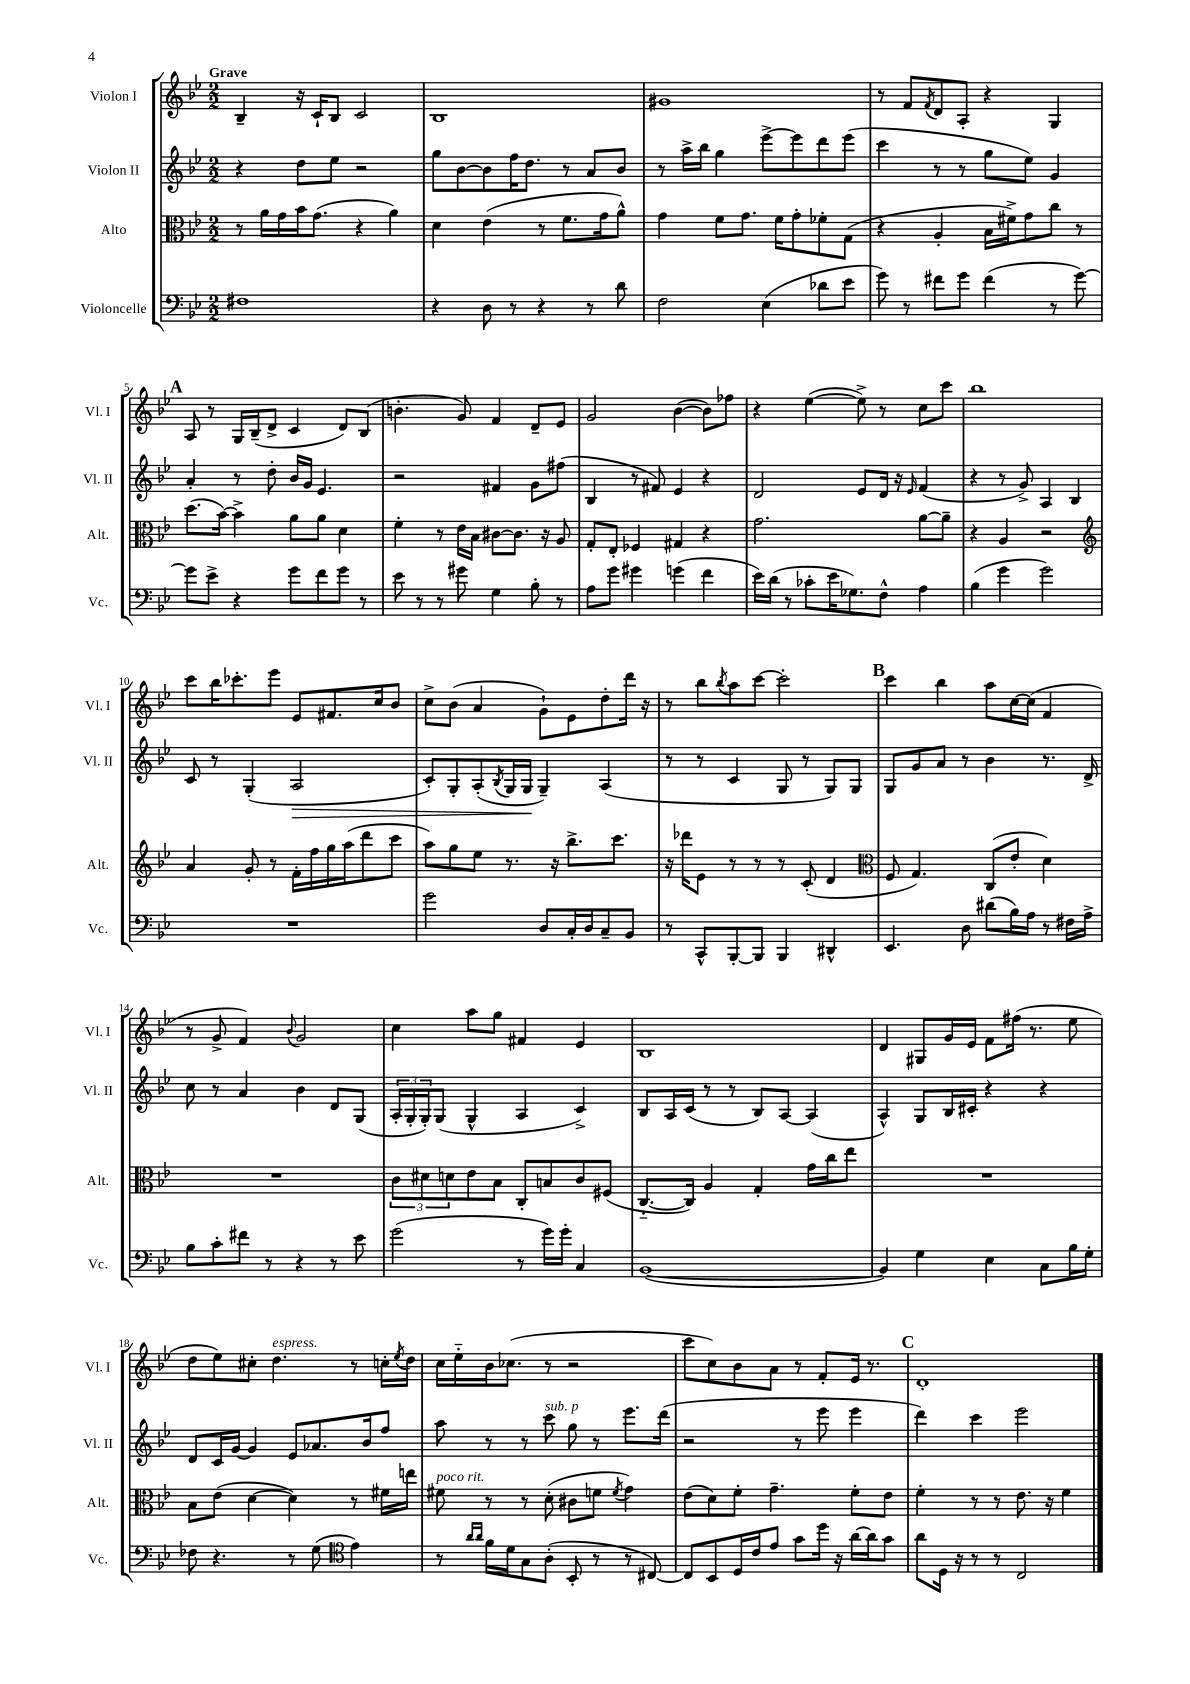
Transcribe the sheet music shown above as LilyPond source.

<<
\new StaffGroup <<
\new Staff = "s0" \with { instrumentName = "Violon I" shortInstrumentName = "Vl. I" } {
    \clef treble \key bes \major \numericTimeSignature \time 2/2 \tempo "Grave"
    bes4-- r16 c'16-! bes8 c'2 |
    bes1 |
    gis'1 |
    r8 f'8 \acciaccatura { f'8 } d'8 a8-. r4 g4 |
    \mark \markup { \bold "A" } a8 r8 g16 bes16--( d'8-> c'4 d'8) bes8( |
    b'4.-. g'8) f'4 d'8-- ees'8 |
    g'2 bes'4~( bes'8) fes''8 |
    r4 ees''4~( ees''8->) r8 c''8 c'''8 |
    bes''1 |
    c'''8 bes''16 ces'''8.-. ees'''8 ees'8 fis'8. c''16 bes'8 |
    c''8-> bes'8( a'4 g'8-!) ees'8 d''8-. d'''16 r16 |
    r8 bes''8 \acciaccatura { bes''8 } a''8 c'''8~ c'''2-. |
    \mark \markup { \bold "B" } c'''4 bes''4 a''8 c''16~ c''16( f'4 |
    r8 g'8-> f'4) \appoggiatura { bes'8 } g'2 |
    c''4 a''8 g''8 fis'4 ees'4 |
    bes1 |
    d'4 gis8 g'16 ees'16 f'8 fis''16( r8. ees''8 |
    d''8 ees''8) cis''8-. d''4.^\markup { \italic "espress." } r8 c''16-. \acciaccatura { ees''8 } d''16 |
    c''16 ees''16-_ bes'16 ces''8.( r8 r2 |
    c'''8 c''8) bes'8 a'8 r8 f'8-. ees'16 r8. |
    \mark \markup { \bold "C" } d'1-. \bar "|." |
}
\new Staff = "s1" \with { instrumentName = "Violon II" shortInstrumentName = "Vl. II" } {
    \clef treble \key bes \major \numericTimeSignature \time 2/2
    r4 d''8 ees''8 r2 |
    g''8 bes'8~ bes'8 f''16 d''8. r8 a'8 bes'8 |
    r8 a''16-> bes''16 g''4 ees'''8~-> ees'''8 d'''8 ees'''8( |
    c'''4 r8 r8 g''8 ees''8) g'4 |
    \mark \markup { \bold "A" } a'4-. r8 d''8-. bes'16 g'16 ees'4. |
    r2 fis'4 g'8 fis''8( |
    bes4 r8 fis'8) ees'4 r4 |
    d'2 ees'8 d'16 r16 \grace { ees'16 } f'4( |
    r4 r8 g'8->) a4 bes4 |
    c'8 r8 g4-.( a2\> |
    c'8-.) g8-. a8-.( \acciaccatura { bes8 } g16 g16\! g4--) a4( |
    r8 r8 c'4 g8 r8 g8) g8 |
    \mark \markup { \bold "B" } g8 g'8 a'8 r8 bes'4 r8. d'16-> |
    c''8 r8 a'4 bes'4 d'8 g8( |
    \tuplet 3/2 { a16-. g16-. g16-.) } g8( g4-^ a4 c'4->) |
    bes8 a16 c'16( r8 r8 bes8) a8~ a4( |
    a4-^) g8 bes16 cis'16-. r4 r4 |
    d'8 c'16 g'16~ g'4 ees'8 aes'8. bes'16 f''8 |
    a''8 r8 r8 c'''8^\markup { \italic "sub. p" } g''8 r8 ees'''8. d'''16( |
    r2 r8 ees'''8 ees'''4 |
    \mark \markup { \bold "C" } d'''4) c'''4 ees'''2 \bar "|." |
}
\new Staff = "s2" \with { instrumentName = "Alto" shortInstrumentName = "Alt." } {
    \clef alto \key bes \major \numericTimeSignature \time 2/2
    r8 a'16 g'16 bes'16 g'8.( r4 a'4) |
    d'4 ees'4( r8 f'8. g'16 a'8-^) |
    g'4 f'8 g'8. f'16 g'8-. fes'8-. g8( |
    r4 a4-. bes16 fis'16->) g'8 c''8 r8 |
    \mark \markup { \bold "A" } d''8.( bes'16~) bes'4-> a'8 a'8 d'4 |
    f'4-. r8 ees'16 bes16 cis'8~ cis'8. r16 a8 |
    g8-. ees8-. fes4 gis4 r4 |
    g'2. a'8~ a'8-- |
    r4 a4 r2 |
    \clef treble a'4 g'8-. r8 f'16-. f''16 g''16 a''16( d'''8 c'''8 |
    a''8) g''8 ees''8 r8. r16 bes''8.-> c'''8. |
    r16 des'''16 ees'8 r8 r8 r8 c'8-.( d'4 |
    \mark \markup { \bold "B" } \clef alto f8 g4.) c8( ees'8-. d'4) |
    R1 |
    \tuplet 3/2 { c'8 dis'8 d'8 } ees'8 bes8 c8-. b8 c'8 fis8( |
    c8.~-_ c16) a4 g4-. g'16 c''16 ees''8 |
    R1 |
    bes8 ees'8( d'4~ d'4) r8 fis'16 e''16 |
    fis'8^\markup { \italic "poco rit." } r8 r8 d'8-.( cis'8 f'8 \acciaccatura { f'8 } g'4) |
    ees'8( d'8) f'8-. g'4.-- f'8-. ees'8 |
    \mark \markup { \bold "C" } f'4-. r8 r8 ees'8. r16 f'4 \bar "|." |
}
\new Staff = "s3" \with { instrumentName = "Violoncelle" shortInstrumentName = "Vc." } {
    \clef bass \key bes \major \numericTimeSignature \time 2/2
    fis1 |
    r4 d8 r8 r4 r8 d'8 |
    f2 ees4( des'8 ees'8 |
    g'8) r8 fis'8 g'8 fis'4( r8 g'8~) |
    \mark \markup { \bold "A" } g'8 ees'8-> r4 g'8 f'8 g'8 r8 |
    ees'8 r8 r8 gis'8 g4 bes8-. r8 |
    a8 g'8 gis'4 g'4( f'4 |
    ees'16) d'16( r8 ces'8-. ees'16 ges8.) f8-^ a4 |
    bes4( g'4 g'2) |
    R1 |
    g'2 d8 c16-. d16 c8-- bes,8 |
    r8 c,8-^ bes,,8~-. bes,,8 bes,,4 dis,4-^ |
    \mark \markup { \bold "B" } ees,4. d8 dis'8( bes16) a16 r8 fis16 a16-> |
    bes8 c'8-. fis'8 r8 r4 r8 ees'8 |
    g'2( r8 g'16) g'16-. c4 |
    bes,1~( |
    bes,4) g4 ees4 c8 bes16 g16-. |
    fes8 r4. r8 g8( \clef tenor ees'4) |
    r8 \grace { a'16 a'16 } f'16 d'16 g8 a8-.( bes,8-. r8 r8 cis8~) |
    cis8 bes,8 d16 c'16 ees'8 g'8 d''16 r16 a'16~ a'16 g'8 |
    \mark \markup { \bold "C" } a'8 d16 r16 r8 r8 c2 \bar "|." |
}
>>
>>
